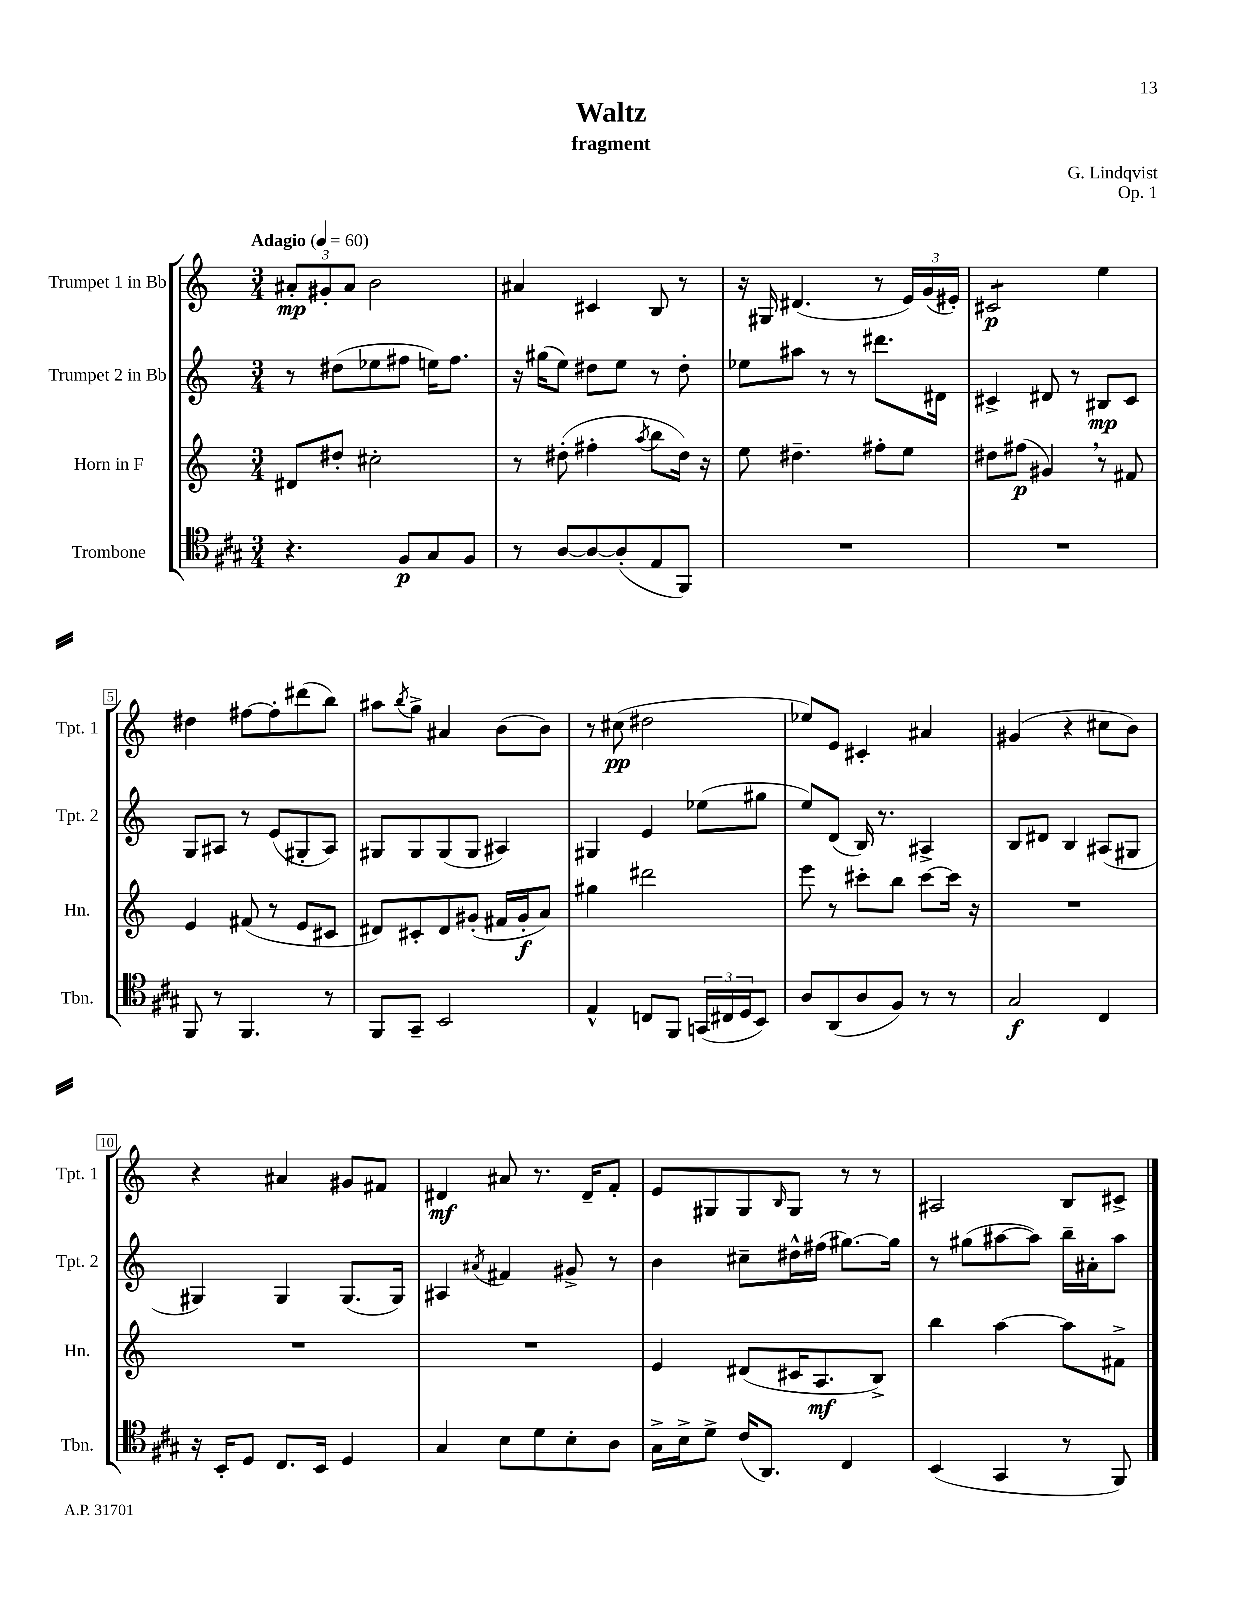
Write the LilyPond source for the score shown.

\header { title = "Waltz" composer = "G. Lindqvist" subtitle = "fragment" opus = "Op. 1" }
<<
\new StaffGroup <<
\new Staff = "s0" \with { instrumentName = "Trumpet 1 in Bb" shortInstrumentName = "Tpt. 1" } {
    \clef treble \key c \major \numericTimeSignature \time 3/4 \tempo "Adagio" 4 = 60
    \tuplet 3/2 { ais'8-.\mp gis'8-. ais'8 } b'2 |
    ais'4 cis'4 b8 r8 |
    r16 gis16 dis'4.( r8 \tuplet 3/2 { e'16) g'16( eis'16-.) } |
    cis'2:8\p e''4 |
    dis''4 fis''8~ fis''8-. dis'''8( b''8) |
    ais''8 \acciaccatura { b''8 } g''8-> ais'4 b'8( b'8) |
    r8 cis''8\pp( dis''2 |
    ees''8) e'8 cis'4-. ais'4 |
    gis'4( r4 cis''8 b'8) |
    r4 ais'4 gis'8 fis'8 |
    dis'4\mf ais'8 r8. dis'16-- f'8-. |
    e'8 gis8 gis8 \grace { b16 } gis8 r8 r8 |
    ais2 b8 cis'8-> \bar "|." |
}
\new Staff = "s1" \with { instrumentName = "Trumpet 2 in Bb" shortInstrumentName = "Tpt. 2" } {
    \clef treble \key c \major \numericTimeSignature \time 3/4
    r8 dis''8( ees''8 fis''8 e''16) fis''8. |
    r16 gis''16( e''8) dis''8 e''8 r8 dis''8-. |
    ees''8 ais''8 r8 r8 dis'''8. dis'16 |
    cis'4-> dis'8 r8 bis8\mp cis'8 |
    g8 ais8 r8 e'8( gis8-. ais8) |
    gis8 gis8 gis8( gis8 ais4) |
    gis4 e'4 ees''8( gis''8 |
    e''8) d'8( b16) r8. ais4-> |
    b8 dis'8 b4 ais8( gis8 |
    gis4) gis4 gis8.( gis16) |
    ais4 \acciaccatura { ais'8 } fis'4 gis'8-> r8 |
    b'4 cis''8-- dis''16-^ fis''16( gis''8.~) gis''16 |
    r8 gis''8( ais''8~ ais''8) b''16-- ais'16-. ais''8 \bar "|." |
}
\new Staff = "s2" \with { instrumentName = "Horn in F" shortInstrumentName = "Hn." } {
    \clef treble \key c \major \numericTimeSignature \time 3/4
    dis'8 dis''8-. cis''2-. |
    r8 dis''8-.( fis''4-. \acciaccatura { a''8 } b''8 dis''16) r16 |
    e''8 dis''4.-- fis''8-. e''8 |
    dis''8 fis''8\p( gis'4) \breathe r8 fis'8 |
    e'4 fis'8( r8 e'8 cis'8 |
    dis'8) cis'8-. dis'8 gis'8-.( fis'16 gis'16-.\f a'8) |
    gis''4 dis'''2 |
    e'''8 r8 cis'''8-. b''8 cis'''8~ cis'''16 r16 |
    R2. |
    R2. |
    R2. |
    e'4 dis'8( cis'16 a8.\mf b8->) |
    b''4 a''4~ a''8 fis'8-> \bar "|." |
}
\new Staff = "s3" \with { instrumentName = "Trombone" shortInstrumentName = "Tbn." } {
    \clef tenor \key a \major \numericTimeSignature \time 3/4
    r4. fis8\p gis8 fis8 |
    r8 a8~ a8~ a8-.( e8 fis,8) |
    R2. |
    R2. |
    fis,8 r8 fis,4. r8 |
    fis,8 gis,8-- b,2 |
    e4-^ c8 fis,8 \tuplet 3/2 { g,16( cis16 d16 } b,8) |
    a8 a,8( a8 fis8) r8 r8 |
    gis2\f cis4 |
    r16 b,16-. d8 cis8. b,16 d4 |
    gis4 b8 d'8 b8-. a8 |
    gis16-> b16-> d'8-> cis'16( a,8.) cis4 |
    b,4( gis,4 r8 fis,8) \bar "|." |
}
>>
>>
\layout { \context { \Score \override BarNumber.stencil = #(make-stencil-boxer 0.1 0.3 ly:text-interface::print) } }
